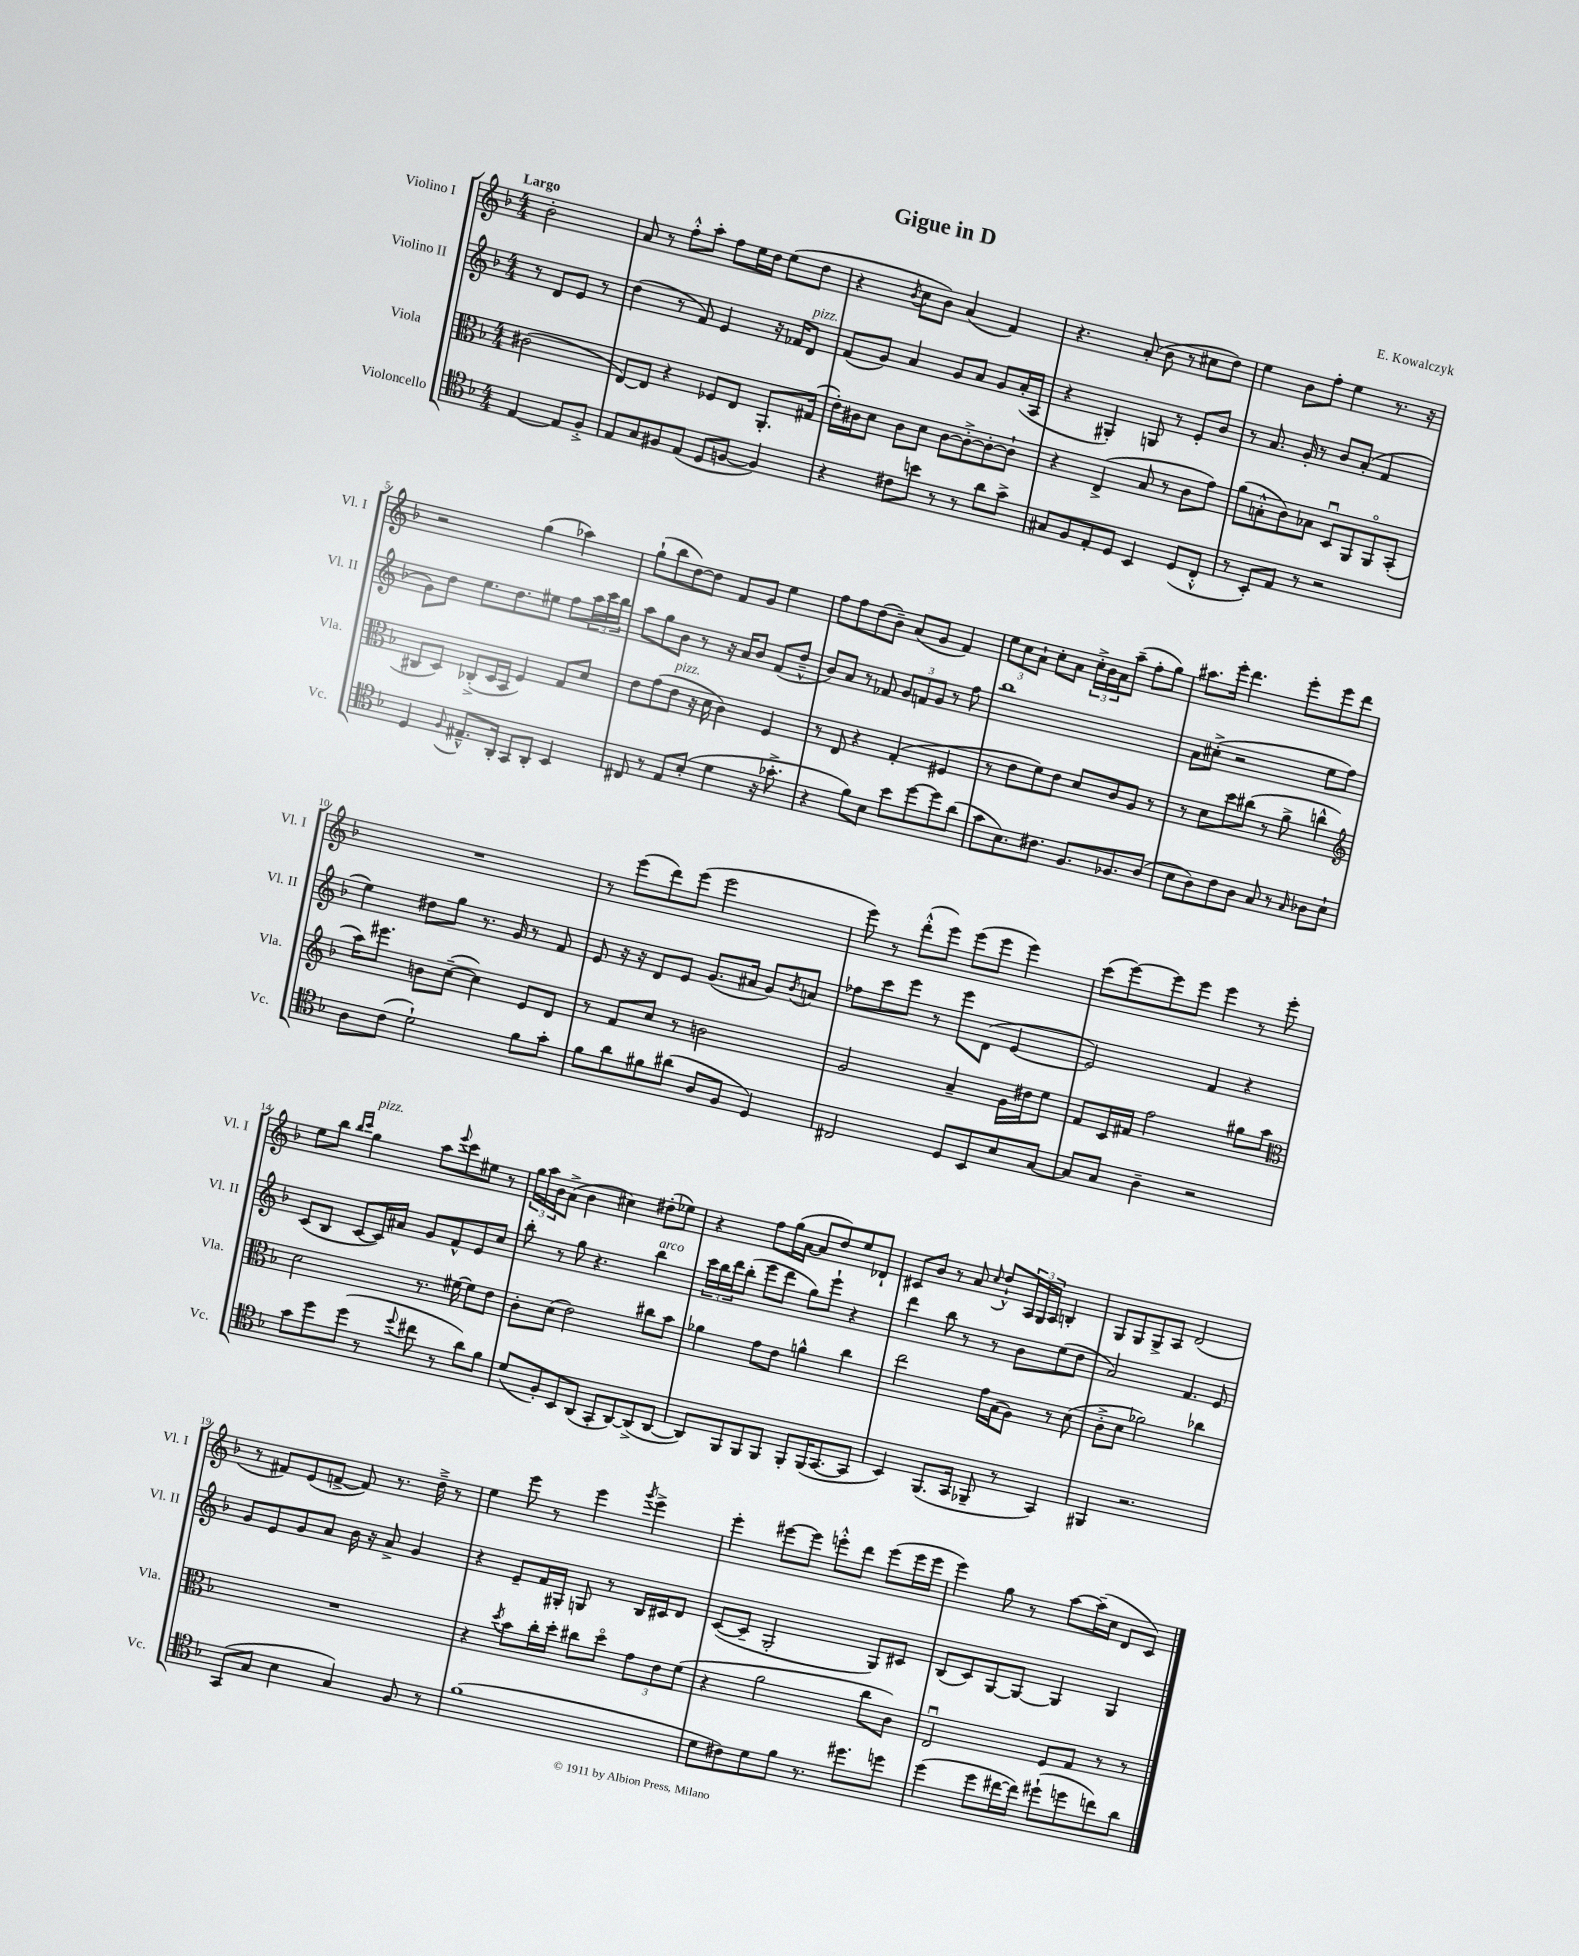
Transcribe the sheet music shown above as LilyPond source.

\header { title = "Gigue in D" composer = "E. Kowalczyk" }
<<
\new StaffGroup <<
\new Staff = "s0" \with { instrumentName = "Violino I" shortInstrumentName = "Vl. I" } {
    \clef treble \key f \major \numericTimeSignature \time 4/4 \partial 2 \tempo "Largo"
    bes'2-. |
    a'8 r8 f''8-.-^ a''8-. f''8 e''16 d''16 e''8( d''8 |
    r4 \acciaccatura { bes'8 } c''8 bes'8) a'4( f'4) |
    r4. a'8-.( bes'8 r8 cis''8 d''8) |
    e''4 bes'8 f''8-. e''4 r8. r16 |
    r2 g''4( aes''4) |
    g''8-!( bes''8 d''8~) d''8 f'8 g'8 e''4 |
    f''8 f''8 d''8( bes'8--) a'8( g'8 f'4) |
    \tuplet 3/2 { e''8 c''8 a'8-! } c''8-. a'8 \tuplet 3/2 { c''16-.-> bes'16 a'16 } a''8--( f''8-. g''8) |
    ais''8. e'''16-. d'''4. e'''8-. e'''8 d'''8 |
    R1 |
    r8 e'''8( d'''8) e'''8( e'''2 |
    e'''8) r8 d'''8-.-^( e'''8) e'''8( e'''8 e'''4) |
    c'''8( e'''8~) e'''8 e'''8 e'''4 r8 e'''8-. |
    e''8 bes''8 \grace { bes''16 c'''16 } g''4^\markup { \italic "pizz." } a''8 \appoggiatura { e'''8 } c'''8 eis''8 r8 |
    \tuplet 3/2 { g''16 a''16 bes'16 } a'8->( bes'4 cis''4) dis''8-.( ees''8) |
    r4 f''8 g''16( a'16~ a'8 d''8) e''8 des'8-! |
    cis'8 bes'8 r8 a'8 \appoggiatura { c''8 } d''8-!-^ \tuplet 3/2 { a16 g16 a16 } b4-. |
    g8 g8 g8-> a8 d'2( |
    r8 fis'8) e'8( f'8~-> f'8) r8. d''16---> r8 |
    e''4 e'''8 r8 e'''4 \acciaccatura { g'''8 } e'''4-> |
    e'''4-. eis'''8~ eis'''8 e'''8-.-^ d'''8 e'''8( e'''16 e'''16 |
    e'''4) g''8 r8 a''8~ a''16--( c''16 d'8 c'8) \bar "|." |
}
\new Staff = "s1" \with { instrumentName = "Violino II" shortInstrumentName = "Vl. II" } {
    \clef treble \key f \major \numericTimeSignature \time 4/4 \partial 2
    r8 d'8 e'8 r8 |
    d''4( r8 f'8) e'4 r16 fes'16 d'8^\markup { \italic "pizz." } |
    f'8( g'8) a'4 g'8 a'8 g'8 a'16-.( a16 |
    r4 gis4-.) g8 r8 e'8-. bes'8 |
    r8 a'8. g'16-. r8 bes'8 a'8-.( f'4 |
    g'8) d''8 e''8. d''8. eis''8 f''8 \tuplet 3/2 { a''16 c'''16 bes''16 } |
    a''8 g''8 bes'8 r8 r16 a'16 bes'8 f'8( d''8---^ |
    bes'8) a'8 r8 fes'8 \tuplet 3/2 { g'8 f'8 g'8 } r8 f''8 |
    bes''1 |
    a'8 cis''8-.->( r2 e''8 f''8 |
    e''4) dis''8 g''8 r8. g'16 r8 f'8 |
    e'8 r16 r16 d'8 e'8 g'8.( ais'16 g'8) \acciaccatura { bes'8 } a'8 |
    fes''8 c'''8 e'''8 r8 e'''8 d'8( e'4~ |
    e'2) f'4 r4 |
    c'8( bes8 c'8~ c'16) ais'16 g'8 f'8-^ e'8 c''8 |
    bes''8-. r8 g''8 r4. bes''4^\markup { \italic "arco" } |
    \tuplet 3/2 { c'''16 bes''16 d'''16 } bes''8-.( e'''8 d'''8 g''8) e'''8-! r4 |
    d'''4 bes''8 r8 r8 bes'8 e''8( d''8 |
    a'2) f'4. e'8 |
    g'8 e'8 g'8 a'8 bes'16 r16 a'8-> g'4 |
    r4 e'8-- f'16 gis16-. g8 r8 bes16 cis'16 d'8 |
    c'8~( c'8-- g2-. g8) cis'8 |
    bes8( c'8) g8~ g8~ g4 g4 \bar "|." |
}
\new Staff = "s2" \with { instrumentName = "Viola" shortInstrumentName = "Vla." } {
    \clef alto \key f \major \numericTimeSignature \time 4/4 \partial 2
    cis'2( |
    e8~) e8 r4 fes8 e8 a,8.-. gis16( |
    e'16-.) cis'16 d'8 cis'8 d'8 cis'8~ cis'8~-.-> cis'8~-. cis'8-! |
    r4 e4->( bes8 r8 c'8 g'8) |
    a'8( b8-.-^ c'8) bes8 d8\downbow a,8 a,8\flageolet bes,8-.( |
    cis8 d8) ces8-.->( d16 bes,16 f4) g8 d'8 |
    e'8 g'8( e'8^\markup { \italic "pizz." } r16 d'16 c'4) f4 |
    r8 e8 r4 g4-.( fis4 |
    r8 e'8 f'8) e'8 d'8 c'8 a8 r8 |
    r8 d'8 d''8 cis''8( r8 a'8-> c''4-^ |
    \clef treble a''16) eis'''8. b'8 c''8~--( c''4) e'8 d'8 |
    r8 f'8 c''8 r8 b'2 |
    g'2 a'4-- g'16 dis''16 e''8 |
    f'8 c'16 fis'16 f''2 gis''8 a''8 |
    \clef alto d'2 r8. fis'16~ fis'8 e'8 |
    c'8-. d'8( e'2) cis''8 bes'8 |
    aes'4 g'8 e'8 a'4-^ c''4 |
    e''2 g'16 bes16( a8) r8 d'8( |
    c'8-.-> d'8 aes'2) ces''4 |
    R1 |
    r4 \acciaccatura { d''8 } bes'8 c''16-. d''16-. cis''8 d''8\flageolet \tuplet 3/2 { g'8 e'8 f'8( } |
    r4 a'2 c''8 c'8) |
    e2\downbow f8 g8 r8 r8 \bar "|." |
}
\new Staff = "s3" \with { instrumentName = "Violoncello" shortInstrumentName = "Vc." } {
    \clef tenor \key f \major \numericTimeSignature \time 4/4 \partial 2
    e4~ e8 f8-.-> |
    e8 g8 fis8 e8( d8 f8~ f4) |
    r4 cis'8 b'8 r8 r8 a'8 g'8-> |
    gis8 f8 e8-. d8 bes,4 d8( c8-.-^ |
    r8 bes,8-.) e8 r8 r2 |
    d4 \appoggiatura { f8 } eis8.---^ a,16-. g,8 a,8-. bes,4 |
    cis8 r8 e8 bes8-.( d'4 r16 ges'8.-.-> |
    r4 f'8) bes8 bes'8 d''8~ d''8 a'8( |
    g'8 bes8.) cis'8. f8. fes8. a8( |
    bes8 a8) c'8 a8 g8 r8 \grace { g16 } aes8 bes8-! |
    a8 c'8( d'2-!) f'8 g'8-. |
    f'8 a'8 fis'8 ais'8( a8 f8 d4) |
    cis2 d8 bes,8 bes8 g8~ |
    g8 g8 a4-- r2 |
    g'8 d''8 d''8( r8 \appoggiatura { d''8 } cis''8 r8 a'8) f'8 |
    d'8( f8-.) bes,8 a,8( g,8-. a,8~) a,8->( a,8~ |
    a,8) f,8 f,8 f,8 f,8-. f,16( g,8.~ g,8 |
    bes,4) f,8.( g,16 fes,8-- r8 g,4) |
    fis,4 r2. |
    g,8( g8 bes4 g4) f8 r8 |
    f'1( |
    d'8 cis'8) d'8 f'8 r8. dis''8. d''8 |
    d''4( d''8 cis''16~ cis''16) dis''8-!( d''8 c''8) a'8 \bar "|." |
}
>>
>>
